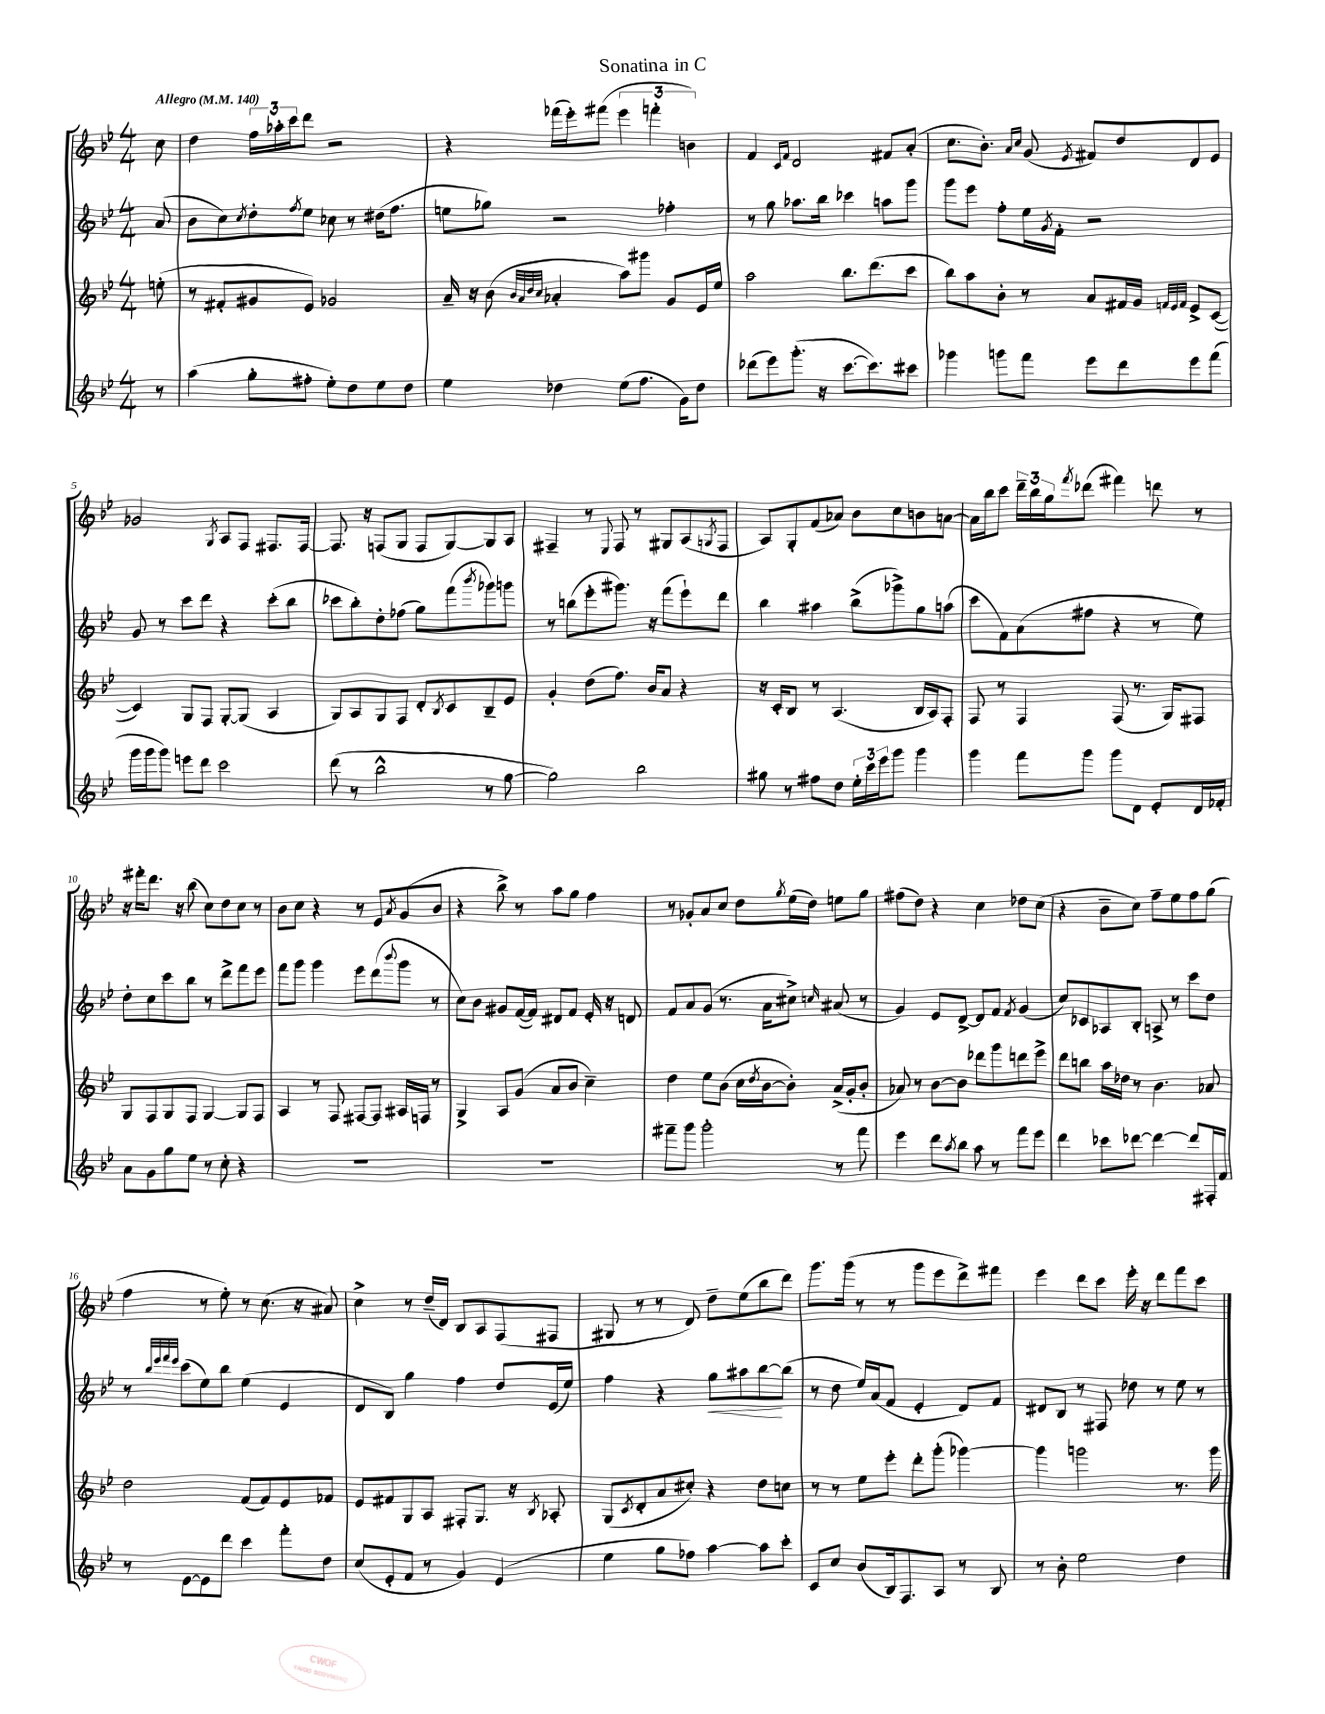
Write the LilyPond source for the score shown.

\header { title = "Sonatina in C" }
<<
\new StaffGroup <<
\new Staff = "s0" {
    \clef treble \key bes \major \numericTimeSignature \time 4/4 \partial 8 \tempo "Allegro" 4 = 140
    c''8 |
    d''4 \tuplet 3/2 { f''16 aes''16-. c'''16 } d'''8 r2 |
    r4 fes'''16( ees'''16-.) fis'''8( \tuplet 3/2 { ees'''4 f'''4-. b'4) } |
    f'4 \grace { c'16 f'16 } d'2 fis'8 a'8-.( |
    c''8. bes'8.-.) \grace { a'16 c''16 } g'8( \acciaccatura { ees'8 } fis'8) d''8 d'8 ees'8 |
    ges'2 \acciaccatura { g8 } a8 f8 fis8. fis16~ |
    fis8. r16 f8( g8 f8 g8~) g8 a8 |
    fis4-- r8 \appoggiatura { ees8 } fis8 r8 gis8 a8( \acciaccatura { g8 } fis8 |
    a8) g8-. f'8( aes'8) bes'8 c''8 b'8 a'8~ |
    a'16 bes''16 c'''8 \tuplet 3/2 { d'''16-- bes''16 g''16 } \acciaccatura { f'''8 } des'''8( fis'''4) d'''8 r8 |
    r16 fis'''16-. d'''8. r16 bes''8( c''8) d''8 c''8 r8 |
    bes'8 c''8 r4 r8 ees'8 \acciaccatura { a'8 } g'8( bes'8 |
    r4 bes''8->) r8 a''8 g''8 f''4 |
    r8 ges'8-. a'8 c''8 d''8 \acciaccatura { g''8 } ees''16( d''16) e''8 g''8 |
    fis''8( d''8) r4 c''4 des''8 c''8( |
    r4 bes'8-- c''8) f''8-- ees''8 f''8 g''8( |
    f''4 r8 ees''8-.) r8 c''8.( r16 ais'8) |
    c''4-> r8 d''16--( d'16) bes8 a8 f8( fis8 |
    gis8 r8 r8 d'8) d''8-- ees''8( bes''8 d'''8) |
    g'''8. g'''16( r8 r8 g'''8 ees'''8 d'''8->) fis'''8 |
    ees'''4 d'''8 c'''8 ees'''16-. r16 d'''8 f'''8 c'''8 \bar "|." |
}
\new Staff = "s1" {
    \clef treble \key bes \major \numericTimeSignature \time 4/4 \partial 8
    a'8( |
    bes'8 c''8) \acciaccatura { c''8 } d''8-. \acciaccatura { f''8 } ees''8 ces''8 r8 dis''16( f''8. |
    e''8 ges''8) r2 fes''4-. |
    r8 g''8 aes''8. bes''16 ces'''4 a''8 g'''8 |
    g'''8 ees'''8 f''8-. ees''16 \acciaccatura { g'8 } f'16-. r2 |
    g'8 r8 c'''8 d'''8 r4 c'''8-.( bes''8 |
    ces'''8 bes''8-.) d''8-. fes''8( g''8) f'''8( \acciaccatura { bes'''8 } ges'''8) g'''8 |
    r8 b''8( ees'''8-. gis'''8.) r16 f'''8( ees'''8-!) d'''8 |
    bes''4 ais''4 bes''8->( ges'''8->) g''8 a''8( |
    c'''8 f'8) a'8( fis''8 r4 r8 ees''8) |
    d''8-. c''8 c'''8 bes''8 r8 d'''8-> f'''8 ees'''8 |
    f'''8 g'''8 g'''4 ees'''8 d'''8( \appoggiatura { bes'''8 } g'''8 r8 |
    c''8) bes'8 gis'8 f'16~( f'16) dis'8 f'8 ees'16-. r16 d'8 |
    f'8 a'8 g'8( r8. a'16 cis''8->) \grace { c''16 } ais'8( r8 |
    g'4) ees'8 d'8~-> d'8 f'8 \acciaccatura { f'8 } g'4( |
    c''8) ces'8 aes8 bes8-. a8-> r8 c'''8 d''8 |
    r8 \grace { bes''32 ees'''32 f'''32 ees'''32 } c'''8( ees''8) bes''8 ees''4( ees'4 |
    d'8 bes8) g''4 f''4 d''8 ees'16( ees''16) |
    f''4 r4 g''8\< ais''8 bes''8~\! bes''8( |
    r8 d''8 ees''16) a'16( f'8 ees'4-. d'8) f'8 |
    dis'8 bes8 r8 fis8 des''8 r8 ees''8 r8 \bar "|." |
}
\new Staff = "s2" {
    \clef treble \key bes \major \numericTimeSignature \time 4/4 \partial 8
    e''8-.( |
    r8 fis'8-. gis'8 ees'8) ges'2 |
    a'16-- r16 bes'8( \grace { bes'32 a'32 d''32 c''32 } aes'4-. a''8) gis'''8 g'8 ees'16 ees''16 |
    a''2 bes''8. d'''8.( c'''8 |
    bes''8) a''8 bes'8-. r8 a'8 fis'16 g'16 \grace { f'32 ees'32 f'32 } ees'8-> c'8~( |
    c'4) g8 f8 g8~-. g8( a4 |
    g8) a8 g8 f8 d'8-. \acciaccatura { bes8 } c'8 bes8-- ees'8 |
    g'4-. d''8( f''8.) bes'16 a'8 r4 |
    r16 c'16-. bes8 r8 a4.( bes16 a16) f8-. |
    f8 r8 f4 f8( r8. g16) fis8 |
    g8 f8 g8 f8 g4~ g8 f8 |
    a4 r8 f8 fis8~ fis8 ais16 f16 r8 |
    g4-> a8 g'8( a'8 bes'8 c''4--) |
    d''4 ees''8 bes'8( c''16 \acciaccatura { d''8 } bes'16~ bes'8-.) a'16->( g'16-. bes'8-. |
    aes'8) r8 bes'8~ bes'8 des'''8 g'''8 d'''8 ees'''8-> |
    d'''8 b''8 a''16 des''16 r8 bes'4. aes'8 |
    d''2 f'8( f'8) ees'8 fes'8 |
    ees'8 fis'8 g8 a8 fis8-. g8. r16 \acciaccatura { bes8 } aes8-. |
    g8( \acciaccatura { c'8 } d'8-. a'8 cis''8-.) r4 d''8 c''8 |
    r8 r8 ees''8 ees'''8-. d'''8-. g'''8-.( ges'''4~) |
    ges'''4 g'''2 r8. g'''16 \bar "|." |
}
\new Staff = "s3" {
    \clef treble \key bes \major \numericTimeSignature \time 4/4 \partial 8
    r8 |
    a''4( g''8-. fis''8-. ees''8-.) d''8 ees''8 d''8 |
    ees''4 des''4 ees''8( f''8. g'16) des''8 |
    des'''8( ees'''8) g'''8.-.( r16 c'''8.~ c'''8.) cis'''8 |
    ges'''4 g'''8 f'''8 ees'''8 d'''8 ees'''8 f'''8( |
    g'''16 g'''16 g'''8) e'''8 d'''8 c'''2 |
    d'''8( r8 bes''2-^ r8 g''8~ |
    g''2) bes''2 |
    gis''8 r8 fis''8 d''8 \tuplet 3/2 { ees''16-. c'''16 ees'''16 } g'''8 g'''4 |
    g'''4 f'''8 g'''8 g'''8 d'8 ees'8-. d'16 fes'16-. |
    a'8 g'8 g''8 ees''8 r8 c''8-. r4 |
    R1 |
    R1 |
    fis'''8-- g'''8 g'''2-. r8 fis'''8 |
    ees'''4 d'''8 \acciaccatura { a''8 } bes''8 a''8 r8 f'''8 ees'''8 |
    d'''4 ces'''8 des'''8~ des'''4~ des'''8 fis16-. f'16 |
    r8 ees'8~ ees'8 d'''8 c'''4 f'''8-. d''8 |
    c''8( ees'8-. f'8 r8 g'4) ees'4( |
    ees''4 g''8 fes''8) a''4~ a''8 c'''8-. |
    c'8 c''8 bes'8( bes16) f8. a8 r8 bes8 |
    r8 bes'8-. ees''2 d''4 \bar "|." |
}
>>
>>
